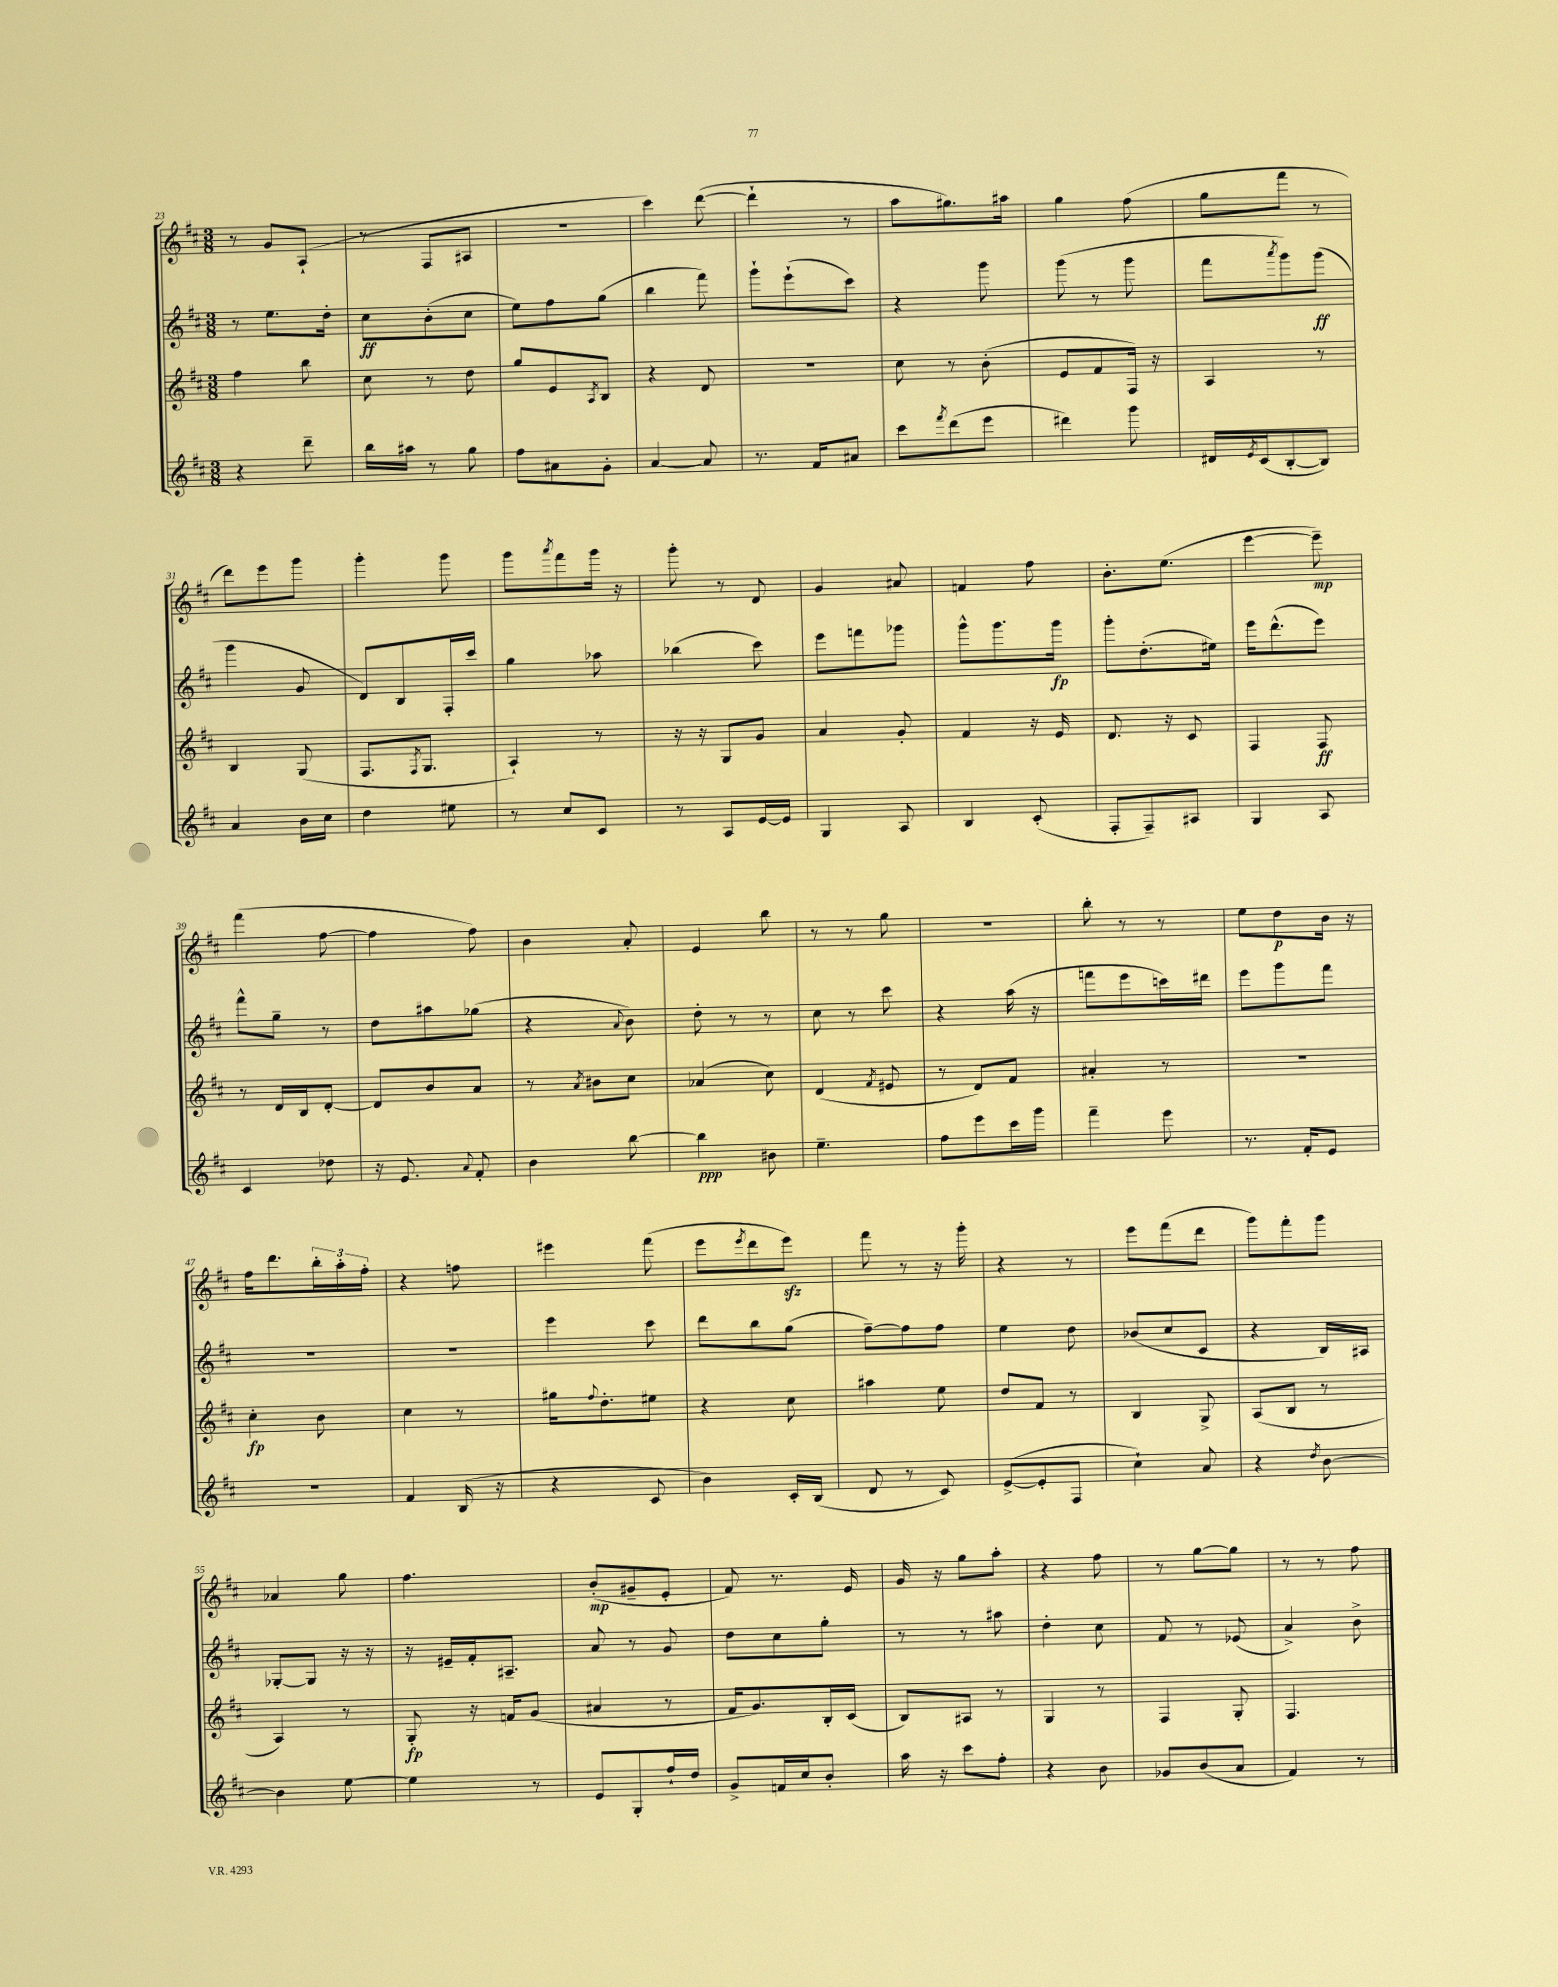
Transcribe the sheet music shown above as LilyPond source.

<<
\new StaffGroup <<
\new Staff = "s0" {
    \clef treble \key d \major \numericTimeSignature \time 3/8
    r8 g'8 a8-!( |
    r8 fis8 ais8 |
    R4. |
    cis'''4) d'''8~( |
    d'''4-! r8 |
    a''8 gis''8.) ais''16 |
    g''4 fis''8( |
    g''8 fis'''8 r8 |
    d'''8) e'''8 g'''8 |
    g'''4-. g'''8 |
    g'''8 \acciaccatura { a'''8 } fis'''8 g'''16 r16 |
    g'''8-. r8 d'8 |
    g'4 ais'8 |
    f'4 fis''8 |
    b'8.-. e''8.( |
    e'''4~ e'''8--\mp) |
    fis'''4( fis''8~ |
    fis''4 fis''8) |
    b'4 a'8-. |
    e'4 b''8 |
    r8 r8 g''8 |
    R4. |
    b''8-. r8 r8 |
    e''8 d''8\p b'16 r16 |
    fis''16 d'''8. \tuplet 3/2 { b''16-. a''16-. fis''16-. } |
    r4 f''8 |
    eis'''4 fis'''8( |
    e'''8 \acciaccatura { e'''8 } d'''8 e'''8\sfz) |
    fis'''8 r8 r16 g'''16-. |
    r4 r8 |
    e'''8 fis'''8( d'''8 |
    g'''8) fis'''8-. g'''8 |
    aes'4 g''8 |
    fis''4. |
    b'8-.\mp( gis'8-- e'8-. |
    fis'8) r8. e'16 |
    g'16 r16 g''8 a''8-. |
    r4 fis''8 |
    r8 g''8~ g''8 |
    r8 r8 fis''8 \bar "|." |
}
\new Staff = "s1" {
    \clef treble \key d \major \numericTimeSignature \time 3/8
    r8 e''8. d''16-. |
    cis''8\ff b'8-.( cis''8 |
    e''8) fis''8 g''8( |
    b''4 fis'''8) |
    g'''8-! e'''8-!( cis'''8) |
    r4 g'''8 |
    g'''8( r8 g'''8 |
    fis'''8 \acciaccatura { a'''8 } g'''8) g'''8\ff( |
    g'''4 g'8 |
    d'8) b8 fis16-. cis'''16 |
    g''4 aes''8 |
    bes''4( cis'''8) |
    e'''8 f'''8 ges'''8 |
    g'''8-^ g'''8. g'''16\fp |
    g'''8-. d''8.-.( eis''16) |
    e'''16 d'''8.-^( e'''8) |
    fis'''8-^ g''8-- r8 |
    d''8 ais''8 ges''8( |
    r4 \appoggiatura { a'8 } b'8) |
    d''8-. r8 r8 |
    cis''8 r8 cis'''8 |
    r4 a''16( r16 |
    f'''8 e'''8 c'''16) dis'''16 |
    e'''8 g'''8 fis'''8 |
    R4. |
    r4. |
    e'''4 cis'''8 |
    d'''8 b''8 g''8( |
    fis''8~--) fis''8 fis''8 |
    e''4 d''8 |
    bes'8( cis''8 cis'8 |
    r4 b16) ais16 |
    ges8~-. ges8 r16 r16 |
    r16 eis'16-- fis'16-. ais8.-- |
    a'8 r8 g'8 |
    d''8 cis''8 g''8-. |
    r8 r8 ais''8 |
    d''4-. cis''8 |
    fis'8 r8 ees'8( |
    a'4->) b'8-> \bar "|." |
}
\new Staff = "s2" {
    \clef treble \key d \major \numericTimeSignature \time 3/8
    fis''4 b''8 |
    cis''8 r8 d''8 |
    g''8 e'8 \acciaccatura { a8 } b8 |
    r4 d'8 |
    R4. |
    cis''8 r8 b'8-.( |
    e'8 fis'8 fis16) r16 |
    a4 r8 |
    b4 g8( |
    fis8. \acciaccatura { fis8 } g8. |
    a4-!) r8 |
    r16 r16 g8 g'8 |
    a'4 g'8-. |
    fis'4 r16 e'16 |
    d'8. r16 cis'8 |
    fis4 fis8\ff |
    r8 d'16 b16 d'8~-. |
    d'8 b'8 a'8 |
    r8 \acciaccatura { a'8 } bis'8 cis''8 |
    aes'4( cis''8) |
    d'4( \acciaccatura { fis'8 } eis'8 |
    r8 d'8) fis'8 |
    ais'4-. r8 |
    R4. |
    cis''4-.\fp b'8 |
    cis''4 r8 |
    gis''16 \appoggiatura { fis''8 } d''8.-. eis''8 |
    r4 cis''8 |
    ais''4 e''8 |
    d''8 fis'8 r8 |
    b4 g8-> |
    a8( b8 r8 |
    a4) r8 |
    g8-.\fp r16 f'16 g'8( |
    ais'4 r8 |
    fis'16 g'8.) b16-. cis'16( |
    b8) ais8 r8 |
    g4 r8 |
    fis4 g8-. |
    fis4. \bar "|." |
}
\new Staff = "s3" {
    \clef treble \key d \major \numericTimeSignature \time 3/8
    r4 d'''8-- |
    b''16 ais''16 r8 g''8 |
    fis''8 ais'8 g'8-. |
    a'4~ a'8 |
    r8. fis'16 ais'8 |
    cis'''8 \acciaccatura { fis'''8 } d'''8( e'''8 |
    dis'''4) g'''8 |
    dis'16 \acciaccatura { e'8 } cis'16( b8~-. b8) |
    a'4 b'16 cis''16 |
    d''4 eis''8 |
    r8 cis''8 cis'8 |
    r8 a8 e'16~ e'16 |
    g4 a8 |
    b4 cis'8-.( |
    fis8-. fis8--) ais8 |
    g4 a8 |
    cis'4 des''8 |
    r16 e'8. \appoggiatura { a'8 } fis'8-. |
    b'4 b''8~ |
    b''4\ppp bis'8 |
    e''4.-- |
    fis''8 e'''8 cis'''16 g'''16 |
    fis'''4-- e'''8 |
    r8. fis'16-. e'8 |
    R4. |
    fis'4 b16( r16 |
    r4 cis'8 |
    b'4) cis'16-. b16( |
    d'8 r8 cis'8) |
    e'8~->( e'8-. fis8 |
    cis''4-!) a'8 |
    r4 \acciaccatura { d''8 } b'8~ |
    b'4 e''8~ |
    e''4 r8 |
    e'8 g8-. fis''16-! d''16 |
    g'8-> f'16 cis''16 b'8-. |
    a''16 r16 cis'''8 fis''8-. |
    r4 b'8 |
    ges'8 b'8( a'8 |
    fis'4) r8 \bar "|." |
}
>>
>>
\layout { \context { \Score currentBarNumber = #23 } }
